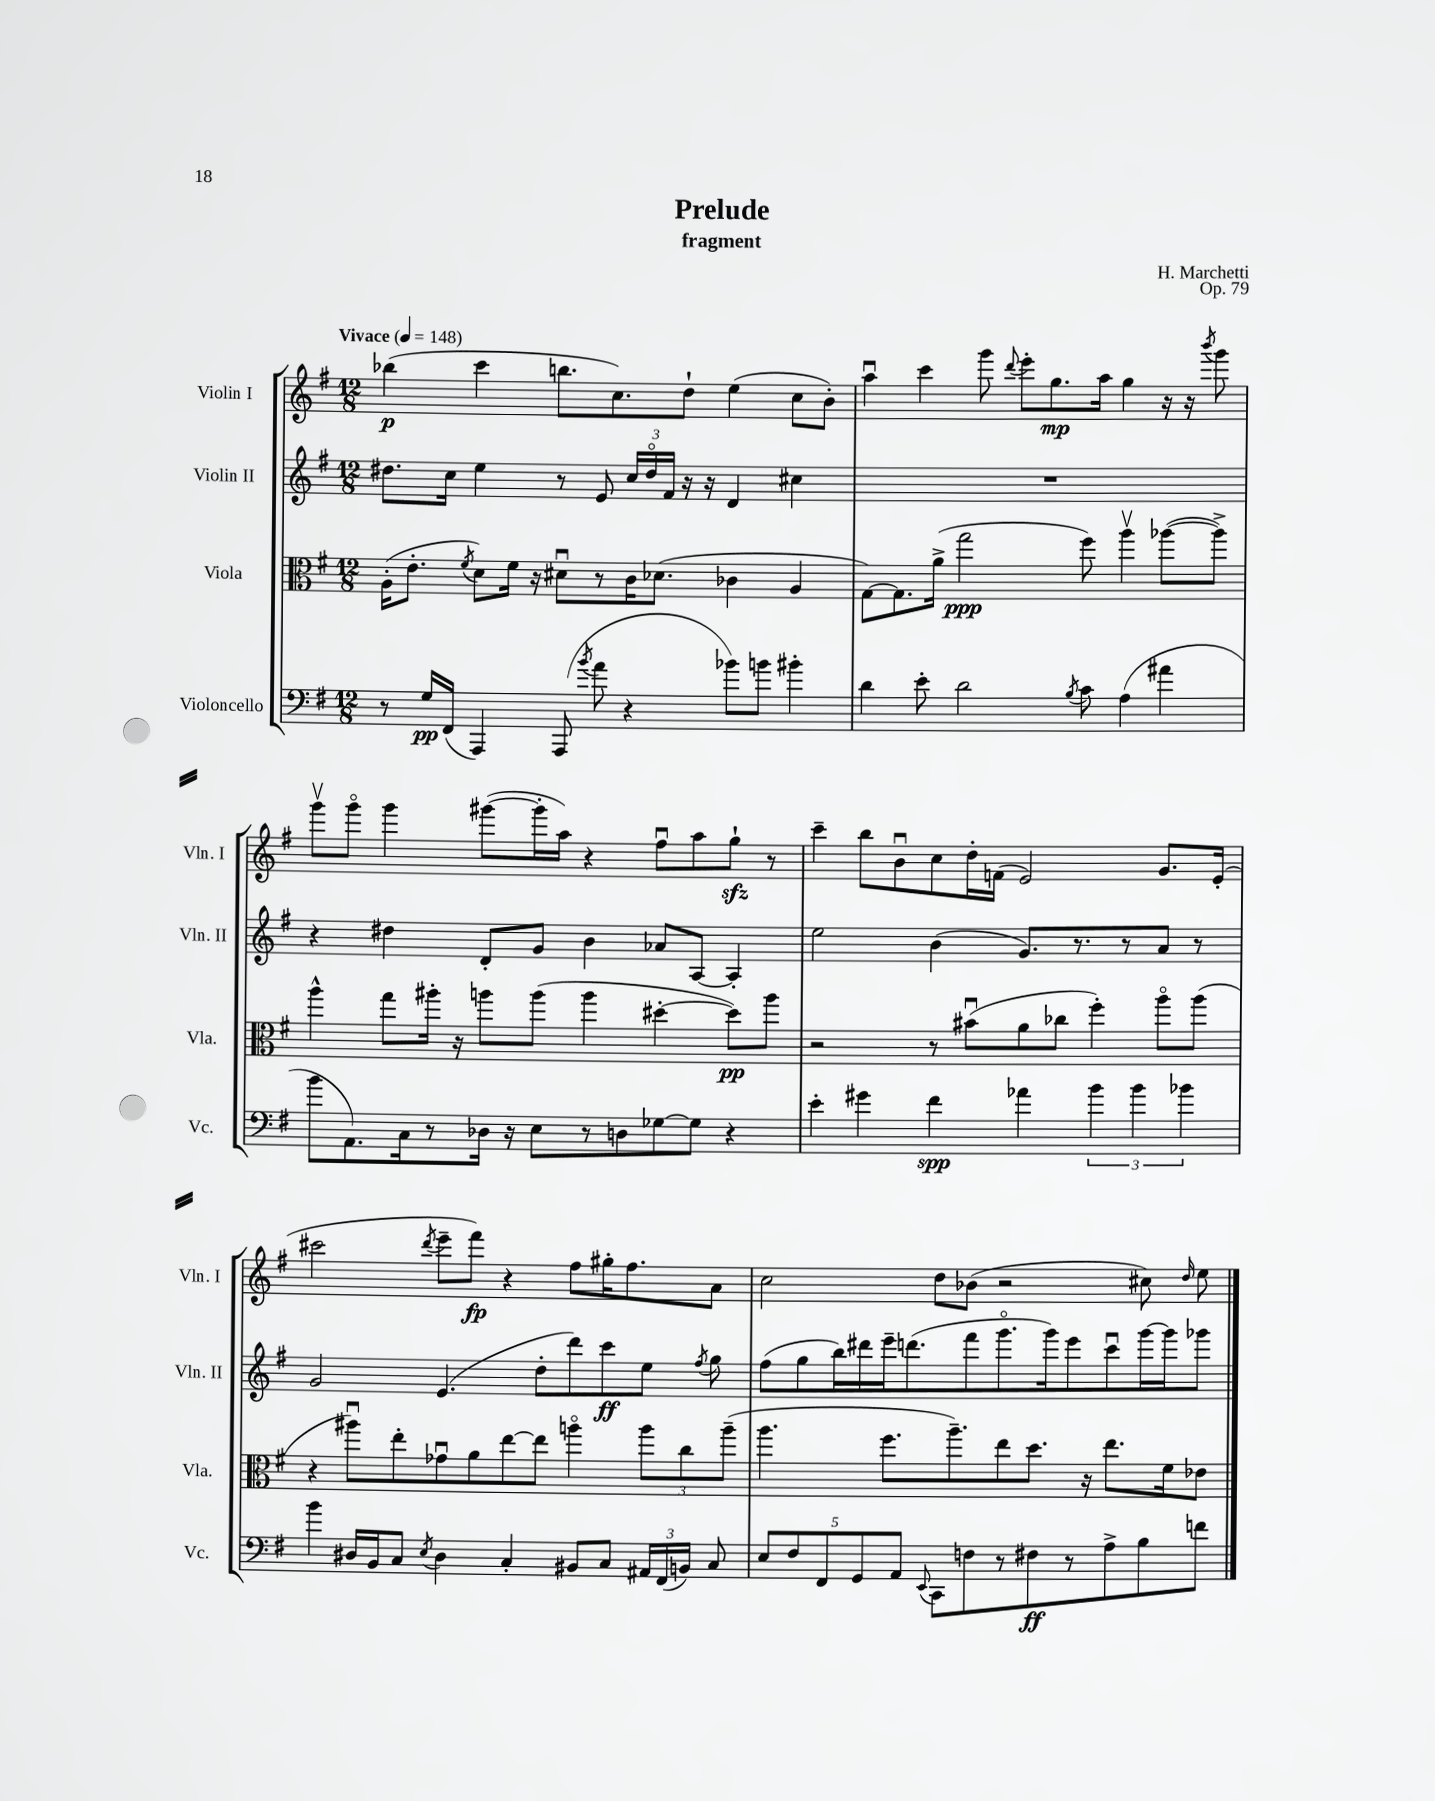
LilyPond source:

\header { title = "Prelude" composer = "H. Marchetti" subtitle = "fragment" opus = "Op. 79" }
<<
\new StaffGroup <<
\new Staff = "s0" \with { instrumentName = "Violin I" shortInstrumentName = "Vln. I" } {
    \clef treble \key g \major \numericTimeSignature \time 12/8 \tempo "Vivace" 4 = 148
    \autoBeamOff bes''4\p( c'''4 b''8.[ c''8.) d''8]-! e''4( c''8[ b'8]-.) |
    a''4\downbow c'''4 g'''8 \appoggiatura { d'''8 } e'''8[-. g''8.\mp a''16] g''4 r16 r16 \acciaccatura { b'''8 } g'''8 |
    g'''8[\upbow g'''8]\flageolet g'''4 gis'''8[~( gis'''16-. a''16]) r4 fis''8[\downbow a''8 g''8]-!\sfz r8 |
    c'''4-- b''8[ b'8\downbow c''8 d''16-. f'16]( e'2) g'8.[ e'16]-.( |
    cis'''2 \acciaccatura { d'''8 } e'''8[-- fis'''8]\fp) r4 fis''8[ gis''16-. fis''8. a'8] |
    c''2 d''8[ bes'8]( r2 cis''8) \grace { d''16 } e''8 \bar "|." |
}
\new Staff = "s1" \with { instrumentName = "Violin II" shortInstrumentName = "Vln. II" } {
    \clef treble \key g \major \numericTimeSignature \time 12/8
    \autoBeamOff dis''8.[ c''16] e''4 r8 e'8 \tuplet 3/2 { c''16[ dis''16\flageolet fis'16] } r16 r16 d'4 cis''4 |
    R1. |
    r4 dis''4 d'8[-. g'8] b'4 aes'8[ a8]~ a4-. |
    e''2 b'4( g'8.[) r8. r8 a'8] r8 |
    g'2 e'4.( d''8[-. d'''8) c'''8\ff e''8] \acciaccatura { fis''8 } g''8 |
    fis''8[( g''8 b''16) dis'''16 e'''16-- d'''8.( fis'''8 g'''8.\flageolet g'''16) e'''8 c'''8\downbow g'''16~ g'''16 ges'''8] \bar "|." |
}
\new Staff = "s2" \with { instrumentName = "Viola" shortInstrumentName = "Vla." } {
    \clef alto \key g \major \numericTimeSignature \time 12/8
    \autoBeamOff a16[-.( e'8.]-. \acciaccatura { fis'8 } d'8[) fis'16] r16 dis'8[\downbow r8 c'16 des'8.]( ces'4 a4 |
    g8[~) g8. a'16]->( g''2\ppp fis''8) a''4\upbow aes''8[~( aes''8]->) |
    a''4-^ g''8[ ais''16]-. r16 a''8[ a''8]( a''4 dis''4~-. dis''8[\pp) a''8] |
    r2 r8 bis'8[\downbow( a'8 ces''8] fis''4-.) a''8[\flageolet a''8]( |
    r4 ais''8[\downbow) e''8-. ges'8\downbow a'8 e''8~ e''8] a''4\flageolet \tuplet 3/2 { a''8[ c''8 a''8]--( } |
    a''4. fis''8.[ a''8.--) e''8 d''8.] r16 e''8.[ fis'16 ees'8] \bar "|." |
}
\new Staff = "s3" \with { instrumentName = "Violoncello" shortInstrumentName = "Vc." } {
    \clef bass \key g \major \numericTimeSignature \time 12/8
    \autoBeamOff r8 g16[\pp fis,16]( a,,4) a,,8( \acciaccatura { b'8 } a'8 r4 bes'8[) b'8] bis'4-. |
    d'4 e'8-. d'2 \acciaccatura { b8 } c'8 a4( ais'4 |
    b'8[ a,8.) c16 r8 des16] r16 e8[ r8 d8 ges8~ ges8] r4 |
    e'4-. gis'4 fis'4\spp aes'4 \tuplet 3/2 { b'4 b'4 bes'4 } |
    b'4 dis16[ b,16 c8] \acciaccatura { e8 } dis4 c4-. bis,8[ c8] \tuplet 3/2 { ais,16[ fis,16( b,16]) } c8 |
    \tuplet 5/4 { e8[ fis8 fis,8 g,8 a,8] } \appoggiatura { e,8 } c,8[ f8 r8 fis8\ff r8 a8-> b8 f'8] \bar "|." |
}
>>
>>
\layout { \context { \Score \remove "Bar_number_engraver" } }
